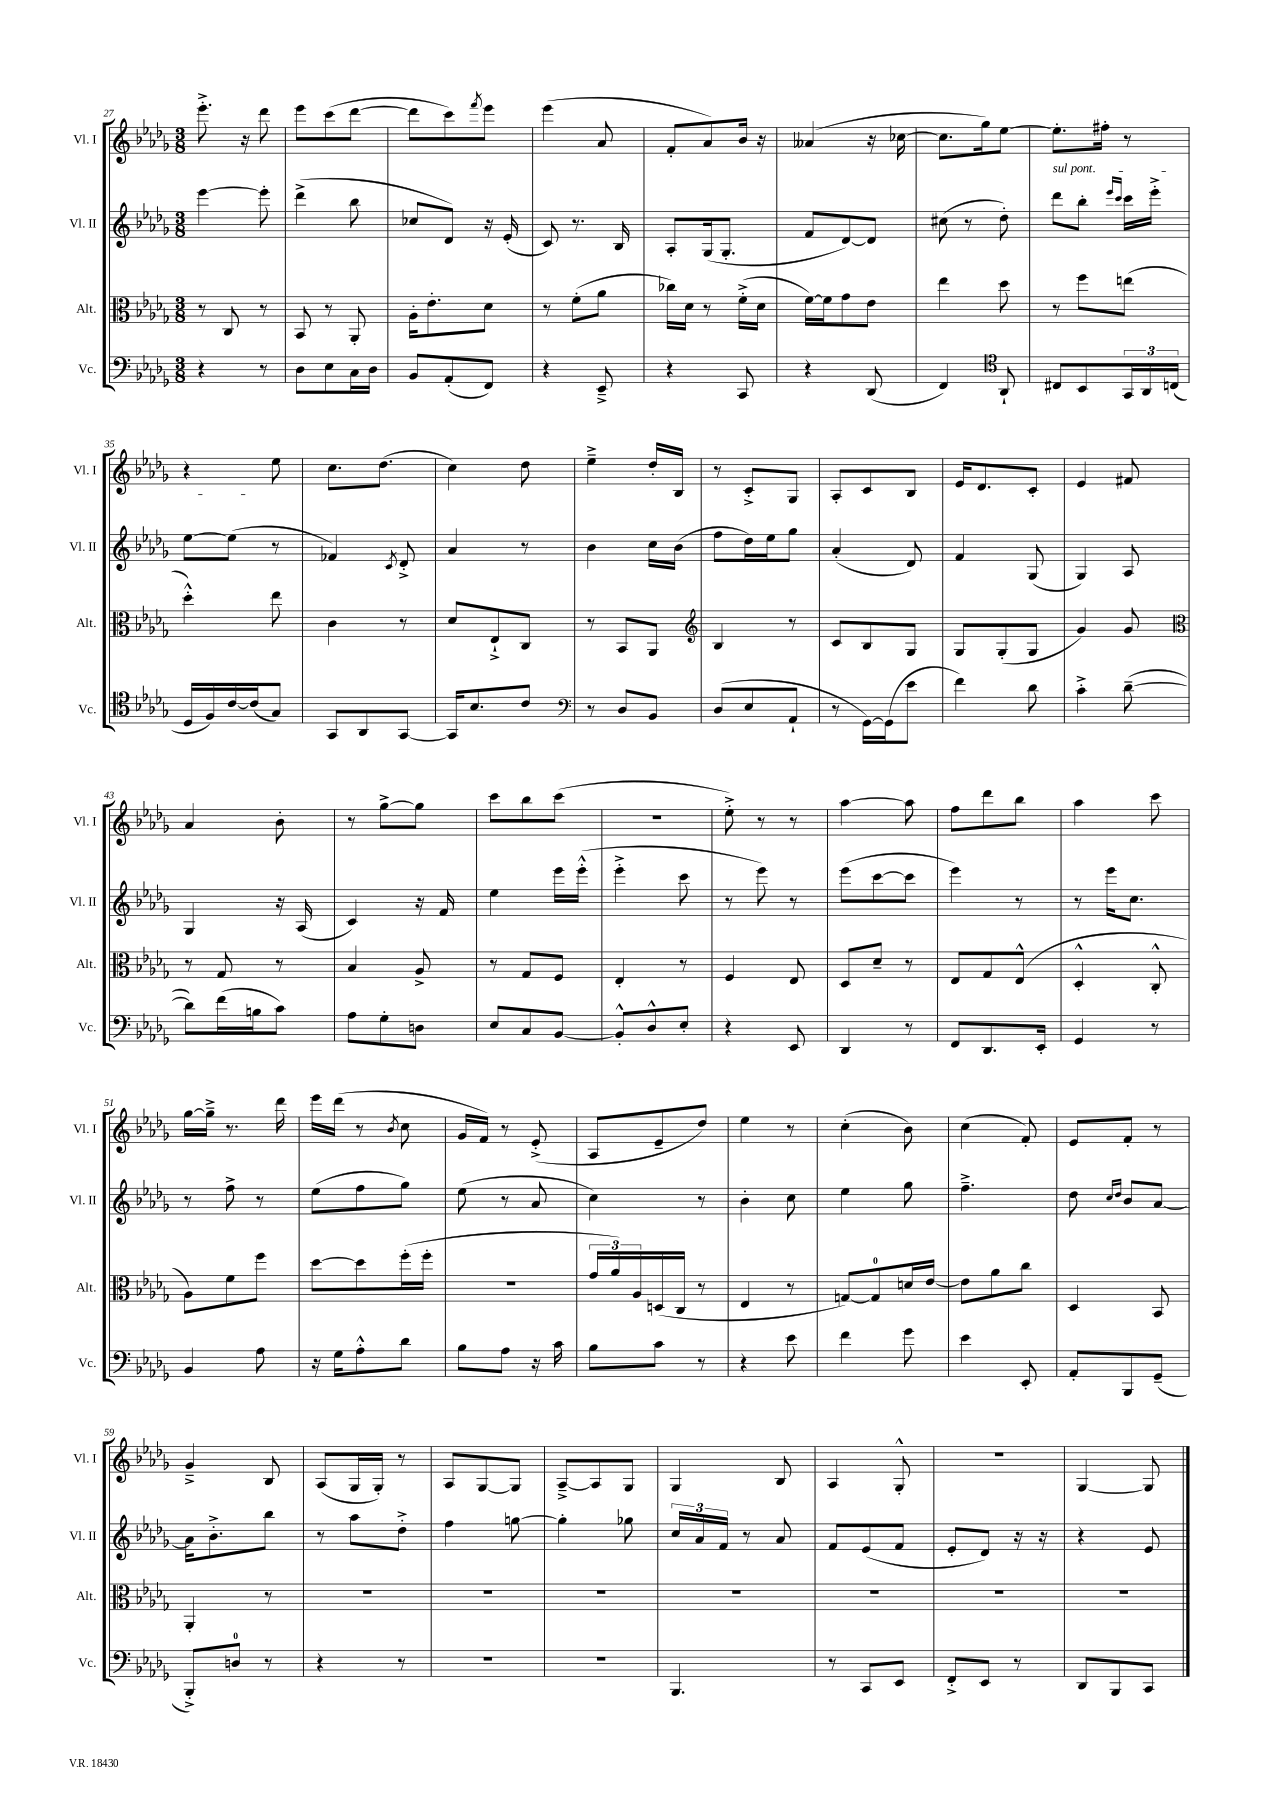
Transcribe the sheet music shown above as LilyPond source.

<<
\new StaffGroup <<
\new Staff = "s0" \with { instrumentName = "Vl. I" shortInstrumentName = "Vl. I" } {
    \clef treble \key des \major \numericTimeSignature \time 3/8
    ees'''8.-.-> r16 des'''8 |
    ees'''8 c'''8( des'''8~ |
    des'''8 c'''8) \acciaccatura { f'''8 } ees'''8 |
    ees'''4( aes'8 |
    f'8-. aes'8) bes'16 r16 |
    aeses'4( r16 ces''16~ |
    ces''8. ges''16) ees''8~ |
    ees''8.-. fis''16-. r8 |
    r4 ees''8 |
    c''8. des''8.( |
    c''4) des''8 |
    ees''4---> des''16-. bes16 |
    r8 c'8-.-> ges8 |
    aes8-. c'8 bes8 |
    ees'16 des'8. c'8-. |
    ees'4 fis'8 |
    aes'4 bes'8-. |
    r8 ges''8~-> ges''8 |
    c'''8 bes''8 c'''8( |
    R4. |
    ees''8-.->) r8 r8 |
    aes''4~ aes''8 |
    f''8 des'''8 bes''8 |
    aes''4 c'''8 |
    ges''16~ ges''16---> r8. des'''16 |
    ees'''16 des'''16( r8 \acciaccatura { bes'8 } c''8 |
    ges'16 f'16) r8 ees'8-.->( |
    aes8 ees'8-- des''8) |
    ees''4 r8 |
    c''4-.( bes'8) |
    c''4( f'8-.) |
    ees'8 f'8-. r8 |
    ges'4---> bes8 |
    aes8( ges16 ges16-.) r8 |
    aes8 ges8~ ges8 |
    aes8~---> aes8 ges8 |
    ges4 bes8 |
    aes4 ges8-.-^ |
    R4. |
    ges4~ ges8 \bar "|." |
}
\new Staff = "s1" \with { instrumentName = "Vl. II" shortInstrumentName = "Vl. II" } {
    \clef treble \key des \major \numericTimeSignature \time 3/8
    ees'''4~ ees'''8-. |
    des'''4->( bes''8 |
    ces''8 des'8) r16 ees'16-.( |
    c'8) r8. bes16 |
    aes8-. ges16( ges8.-. |
    f'8 des'8~) des'8 |
    cis''8( r8 des''8-.) |
    \once \override TextSpanner.bound-details.left.text = \markup { \italic "sul pont." } des'''8\startTextSpan bes''8-. \grace { ees'''16 c'''16 } c'''16 ees'''16-.-> |
    ees''8~ ees''8\stopTextSpan( r8 |
    fes'4) \acciaccatura { c'8 } des'8-.-> |
    aes'4 r8 |
    bes'4 c''16 bes'16( |
    f''8 des''16) ees''16 ges''8 |
    aes'4-.( des'8) |
    f'4 ges8( |
    ges4) aes8 |
    ges4 r16 aes16( |
    c'4) r16 f'16 |
    ees''4 ees'''16 ees'''16-.-^( |
    ees'''4-.-> c'''8 |
    r8 ees'''8) r8 |
    ees'''8( c'''8~ c'''8 |
    ees'''4) r8 |
    r8 ees'''16 c''8. |
    r8 f''8-> r8 |
    ees''8( f''8 ges''8) |
    ees''8( r8 aes'8 |
    c''4) r8 |
    bes'4-. c''8 |
    ees''4 ges''8 |
    f''4.---> |
    des''8 \grace { c''16 des''16 } bes'8 aes'8~ |
    aes'16 bes'8.-.-> bes''8 |
    r8 aes''8 des''8-.-> |
    f''4 g''8~ |
    g''4-. ges''8 |
    \tuplet 3/2 { c''16 aes'16 f'16 } r8 aes'8 |
    f'8 ees'8( f'8 |
    ees'8-. des'8) r16 r16 |
    r4 ees'8 \bar "|." |
}
\new Staff = "s2" \with { instrumentName = "Alt." shortInstrumentName = "Alt." } {
    \clef alto \key des \major \numericTimeSignature \time 3/8
    r8 c8 r8 |
    bes,8 r8 aes,8-. |
    aes16-. ees'8.-. des'8 |
    r8 f'8-.( aes'8 |
    ces''16) des'16 r8 f'16-.->( des'16 |
    f'16~) f'16 ges'8 ees'8 |
    ees''4 des''8 |
    r8 f''8 e''8( |
    des''4-.-^) ees''8 |
    c'4 r8 |
    des'8 ees8-!-> c8 |
    r8 bes,8 aes,8 |
    \clef treble bes4 r8 |
    c'8 bes8 ges8 |
    ges8 ges8-.( ges8 |
    ges'4) ges'8 |
    \clef alto r8 ges8 r8 |
    bes4 aes8-> |
    r8 ges8 f8 |
    ees4-. r8 |
    f4 ees8 |
    des8 des'8-- r8 |
    ees8 ges8 ees8-^( |
    des4-.-^ c8-.-^ |
    aes8) f'8 f''8 |
    des''8~ des''8 f''16-.( f''16-. |
    R4. |
    \tuplet 3/2 { ges'16 aes'16) aes16 } d16( c16 r8 |
    ees4 r8 |
    g8~) g8-0 d'16 ees'16~ |
    ees'8 aes'8 c''8 |
    des4 bes,8 |
    aes,4-. r8 |
    R4. |
    R4. |
    R4. |
    R4. |
    R4. |
    R4. |
    R4. \bar "|." |
}
\new Staff = "s3" \with { instrumentName = "Vc." shortInstrumentName = "Vc." } {
    \clef bass \key des \major \numericTimeSignature \time 3/8
    r4 r8 |
    des8 ees8 c16 des16 |
    bes,8 aes,8-.( f,8) |
    r4 ees,8---> |
    r4 c,8 |
    r4 des,8( |
    f,4) \clef tenor aes,8-! |
    cis8 bes,8 \tuplet 3/2 { ges,16 aes,16 c16( } |
    des16 f16) c'16~ c'16( ges8) |
    ges,8 aes,8 ges,8~ |
    ges,16 bes8. c'8 |
    \clef bass r8 des8 bes,8 |
    des8( ees8 aes,8-! |
    r8 ges,16~) ges,16( ees'8 |
    f'4) des'8 |
    c'4-.-> des'8~--( |
    des'8) f'16( b16 c'8) |
    aes8 ges8-. d8 |
    ees8 c8 bes,8~ |
    bes,8-.-^ des8-^ ees8-. |
    r4 ees,8 |
    des,4 r8 |
    f,8 des,8. ees,16-. |
    ges,4 r8 |
    bes,4 aes8 |
    r16 ges16 aes8-.-^ des'8 |
    bes8 aes8 r16 c'16 |
    bes8 c'8 r8 |
    r4 ees'8 |
    f'4 ges'8 |
    ees'4 ees,8-. |
    aes,8-. bes,,8 ges,8--( |
    bes,,8-.->) d8-0 r8 |
    r4 r8 |
    R4. |
    R4. |
    bes,,4. |
    r8 c,8 ees,8 |
    f,8-.-> ees,8 r8 |
    des,8 bes,,8 c,8 \bar "|." |
}
>>
>>
\layout { \context { \Score currentBarNumber = #27 } }
